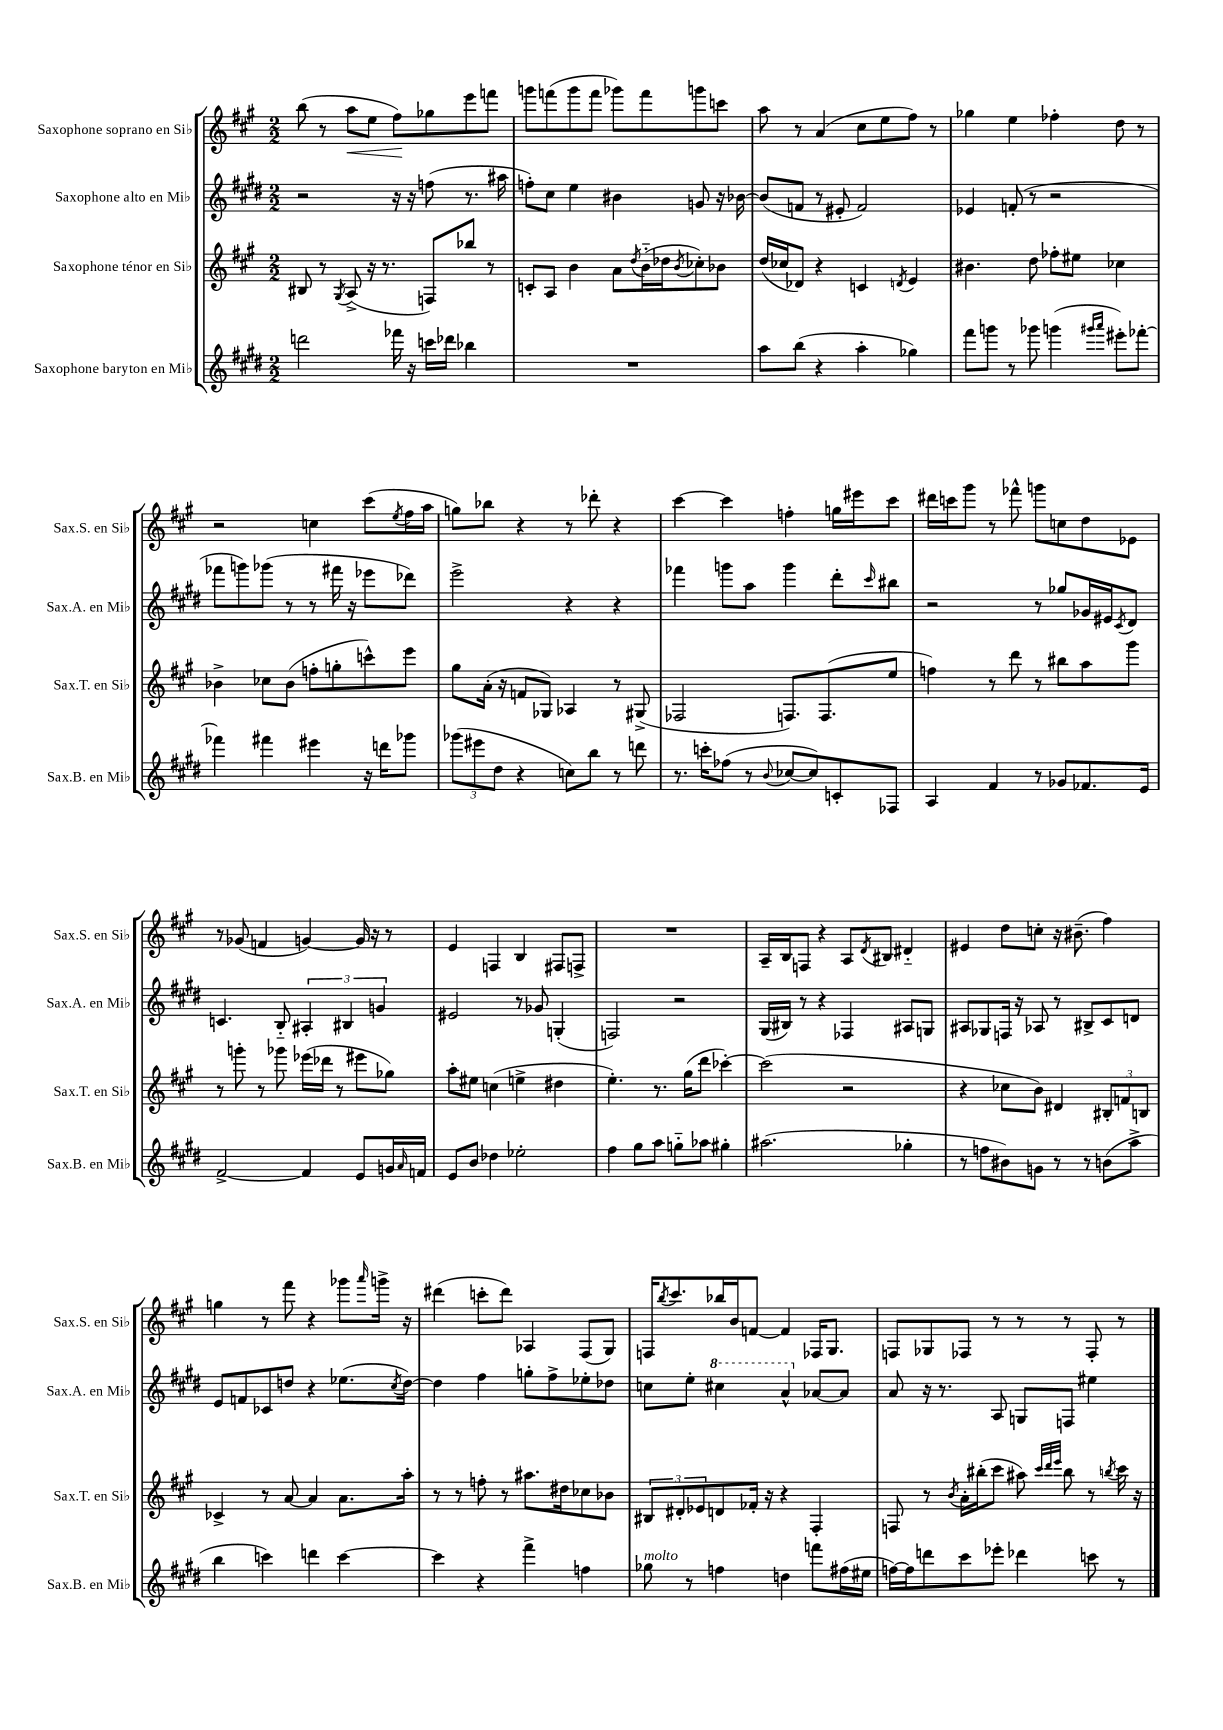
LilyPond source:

<<
\new StaffGroup <<
\new Staff = "s0" \with { instrumentName = "Saxophone soprano en Sib" shortInstrumentName = "Sax.S. en Sib" } {
    \clef treble \key a \major \numericTimeSignature \time 2/2
    b''8( r8 a''8\< e''8 fis''8\!) ges''8 e'''8 f'''8 |
    g'''8 f'''8( g'''8 f'''8 ges'''8) f'''8 g'''8 c'''8 |
    a''8 r8 a'4( cis''8 e''8 fis''8) r8 |
    ges''4 e''4 fes''4-. d''8 r8 |
    r2 c''4 cis'''8( \acciaccatura { e''8 } fis''16 a''16 |
    g''8) bes''8 r4 r8 des'''8-. r4 |
    cis'''4~ cis'''4 f''4-. g''16 eis'''16 cis'''8 |
    dis'''16 c'''16 gis'''8 r8 fes'''8-^ g'''8 c''8 d''8 ees'8 |
    r8 ges'8( f'4 g'4~) g'16 r16 r8 |
    e'4 f4 b4 fis8 f8-> |
    R1 |
    a16-- b16 f8 r4 a8 \acciaccatura { d'8 } bis8 dis'4-_ |
    eis'4 d''8 c''8-. r16 bis'8.--( fis''4) |
    g''4 r8 fis'''8 r4 ges'''8 \grace { a'''16 } g'''16-> r16 |
    dis'''4( c'''8-. dis'''8) aes4 fis8( gis8) |
    f16 \acciaccatura { b''8 } cis'''8. bes''16 b'16 f'8~ f'4 fes16 gis8. |
    f8 ges8 fes8 r8 r8 r8 fes8-. r8 \bar "|." |
}
\new Staff = "s1" \with { instrumentName = "Saxophone alto en Mib" shortInstrumentName = "Sax.A. en Mib" } {
    \clef treble \key e \major \numericTimeSignature \time 2/2
    r2 r16 r16 f''8( r8. ais''16 |
    f''8-.) cis''8 e''4 bis'4 g'8 r16 bes'16~ |
    bes'8( f'8 r8 eis'8-. f'2) |
    ees'4 f'8-.( r8 r2 |
    fes'''8 g'''8) ges'''8( r8 r8 fis'''16 r16 ees'''8 des'''8) |
    e'''2-> r4 r4 |
    fes'''4 g'''8 a''8 g'''4 dis'''8-. \grace { cis'''16 } bis''8 |
    r2 r8 ges''8 ges'16 eis'16 \acciaccatura { cis'8 } dis'8 |
    c'4. b8-_ \tuplet 3/2 { ais4-. bis4 g'4 } |
    eis'2 r8 ges'8 g4-.( |
    f2) r2 |
    gis16( bis16) r8 r4 fes4 ais8 g8 |
    ais8 ges8 f16 r16 aes8 r8 bis8-> cis'8 d'8 |
    e'8 f'8 ces'8 d''8 r4 ees''8.( \acciaccatura { cis''8 } d''16~) |
    d''4 fis''4 g''8-. fis''8-> ees''8-. des''8 |
    c''8 e''8-. \ottava #1 cis'''!4 a''4-^ \ottava #0 aes'8~ aes'8 |
    a'8 r16 r8. a8 g8 f8 eis''4 \bar "|." |
}
\new Staff = "s2" \with { instrumentName = "Saxophone ténor en Sib" shortInstrumentName = "Sax.T. en Sib" } {
    \clef treble \key a \major \numericTimeSignature \time 2/2
    bis8 r8 \acciaccatura { gis8 } a8->( r16 r8. f8) bes''8 r8 |
    c'8-. a8 b'4 a'8 \acciaccatura { d''8 } b'16-_( des''16 \acciaccatura { b'8 } ces''8-.) bes'8 |
    d''16( ces''16 des'8) r4 c'4 \acciaccatura { d'8 } e'4 |
    bis'4. d''8 fes''8-. eis''8 ces''4 |
    bes'4-> ces''8 bes'8( f''8-. g''8-. c'''8-^) e'''8 |
    gis''8 a'16-.( r16 f'8 ges8) aes4 r8 gis8->( |
    fes2 f8.) f8.( e''8 |
    f''4) r8 d'''8 r8 bis''8 a''8 gis'''8 |
    r8 g'''8-. r8 ges'''8 ees'''16( des'''16 r8 eis'''8 ges''8) |
    a''8-. eis''8 c''4( e''4-> dis''4 |
    e''4.-.) r8. gis''16( d'''8 ces'''4~-.) |
    ces'''2( r2 |
    r4 ces''8 b'8) dis'4 \tuplet 3/2 { bis8-. f'8 b8 } |
    ces'4-> r8 a'8~ a'4 a'8. a''16-. |
    r8 r8 f''8-. r8 ais''8. dis''16 ces''8 bes'8 |
    \tuplet 3/2 { bis8 dis'8-. ees'8 } d'8 fes'16-. r16 r4 fis4-. |
    f8 r8 \acciaccatura { b'8 } a'16-. bis''16-.( cis'''8 ais''8) \grace { cis'''32 d'''32 e'''32 } bis''8 r8 \acciaccatura { b''8 } cis'''16 r16 \bar "|." |
}
\new Staff = "s3" \with { instrumentName = "Saxophone baryton en Mib" shortInstrumentName = "Sax.B. en Mib" } {
    \clef treble \key e \major \numericTimeSignature \time 2/2
    d'''2 fes'''16 r16 c'''16 des'''16 bes''4 |
    R1 |
    a''8 b''8( r4 a''4-. ges''4) |
    fis'''8 g'''8 r8 ges'''8 g'''4( \grace { gis'''16 a'''16 } eis'''8-.) fes'''8~-. |
    fes'''4 fis'''4 eis'''4 r16 d'''16 ges'''8 |
    \tuplet 3/2 { ges'''8( eis'''8 dis''8 } r4 c''8) b''8 r8 d'''8 |
    r8. c'''16-. fes''8( r8 \appoggiatura { b'8 } ces''8~ ces''8) c'8-. fes8 |
    a4 fis'4 r8 ges'8 fes'8. e'16 |
    fis'2~-> fis'4 e'8 g'16 \grace { a'16 } f'16 |
    e'8 b'8 des''4 ees''2-. |
    fis''4 gis''8 a''8 g''8-_ aes''8 gis''4-. |
    ais''2.( ges''4-. |
    r8 f''8 bis'8) g'8 r8 r8 b'8( a''8-> |
    b''4 c'''4) d'''4 c'''4~ |
    c'''4 r4 fis'''4-> f''4 |
    ges''8^\markup { \italic "molto" } r8 f''4 d''4 f'''8 fis''16( eis''16 |
    f''16~) f''16 d'''8 cis'''8 ees'''8-. des'''4 c'''8 r8 \bar "|." |
}
>>
>>
\layout { \context { \Score \remove "Bar_number_engraver" } }
